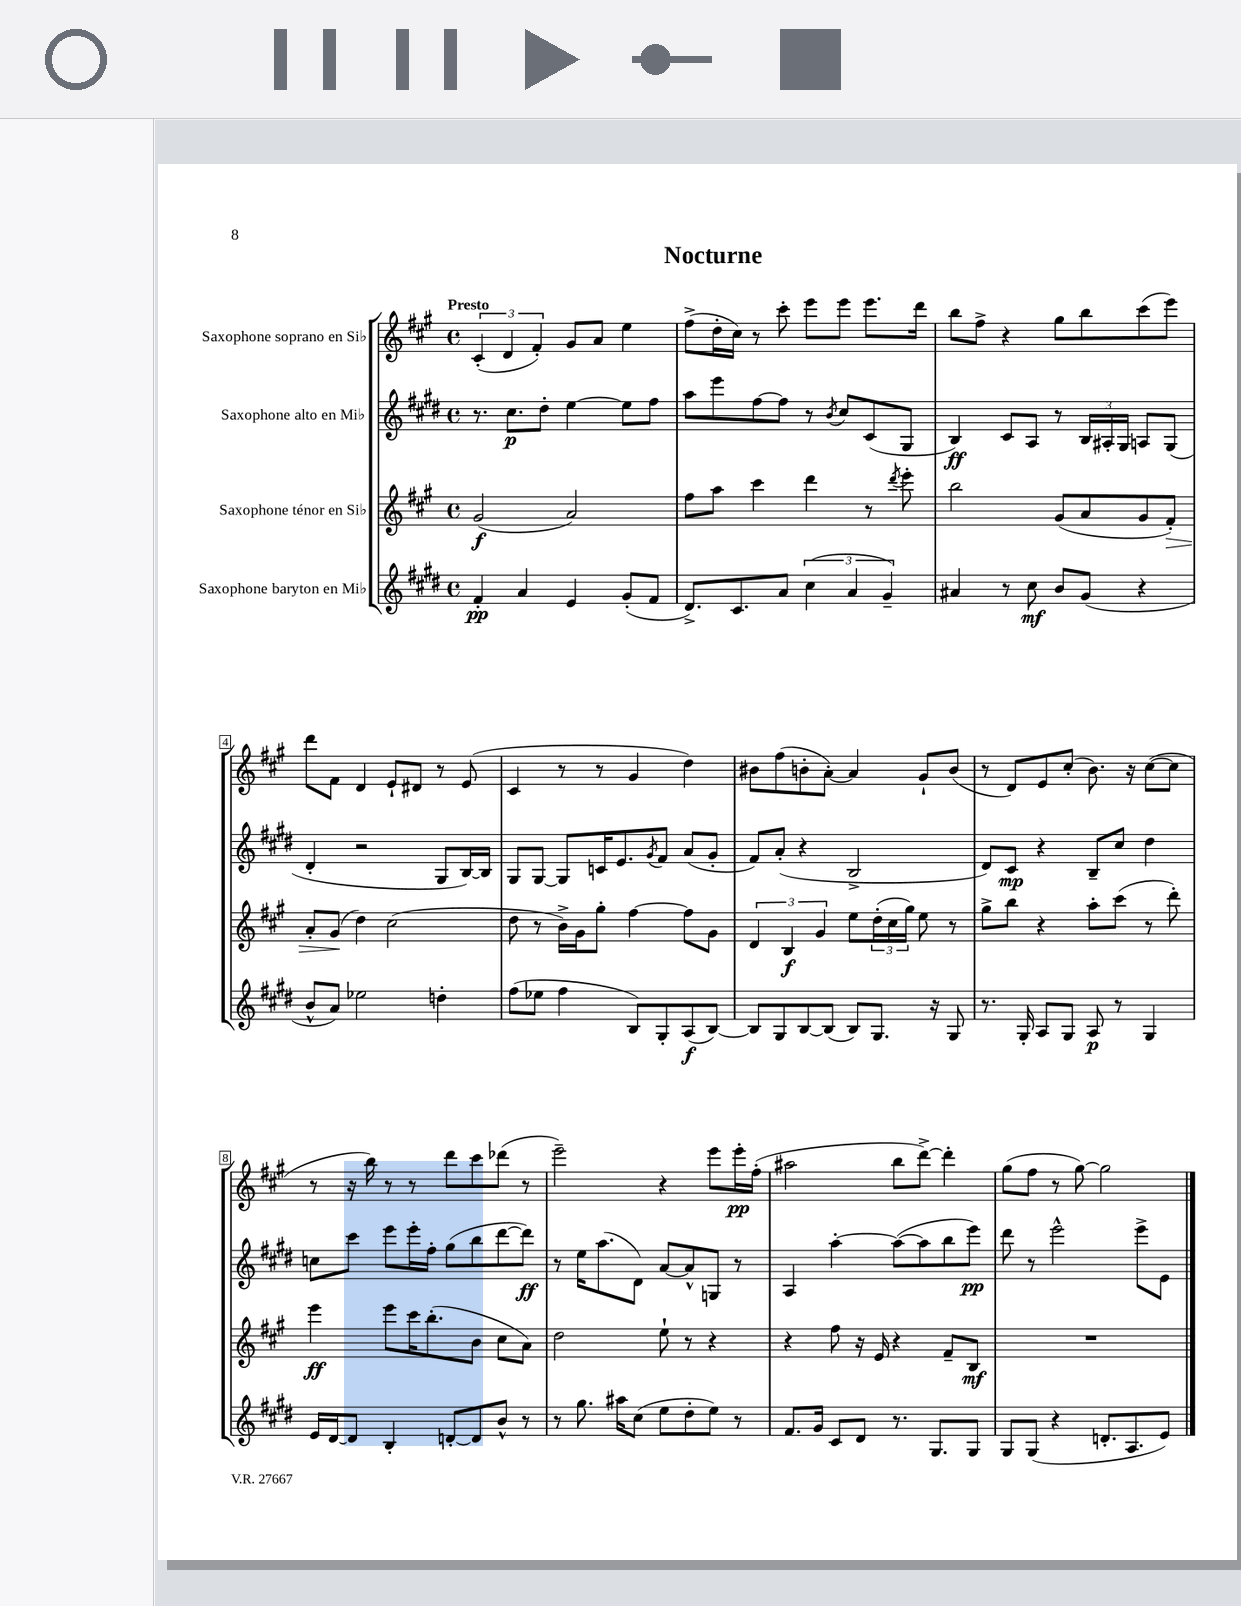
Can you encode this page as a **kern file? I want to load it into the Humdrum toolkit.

**kern	**kern	**kern	**kern
*staff4	*staff3	*staff2	*staff1
*clefG2	*clefG2	*clefG2	*clefG2
*k[f#c#g#d#]	*k[f#c#g#]	*k[f#c#g#d#]	*k[f#c#g#]
*M4/4	*M4/4	*M4/4	*M4/4
*met(c)	*met(c)	*met(c)	*met(c)
4f#'	(2g#	8.r	(6c#'
.	.	.	6d
.	.	8.cc#	.
4a	.	.	.
.	.	.	6f#')
.	.	8dd#'	.
4e	2a)	[4ee	8g#
.	.	.	8a
(8g#'	.	8ee]	4ee
8f#	.	8ff#	.
=	=	=	=
8.d#^)	8ff#	8aa	(8ff#^
.	8aa	8eee	16dd'
8.c#	.	.	16cc#)
.	4ccc#	[8ff#	8r
8a	.	8ff#]	8ccc#'
(6cc#	4ddd	8r	8eee
.	.	8qb	.
.	.	8cc#	8eee
6a	.	.	.
.	8r	(8c#	8.eee
6g#~)	.	.	.
.	8qddd	.	.
.	8eee'	8G#	.
.	.	.	16ddd
=	=	=	=
4a#	2bb	4B)	8bb
.	.	.	8ff#^
8r	.	8c#	4r
8cc#	.	8A	.
8b	(8g#	8r	8gg#
(8g#	8a	24B	8bb
.	.	24A#'	.
.	.	24G#	.
4r	8g#	8A	(8ccc#
.	8f#')	(8G#	8eee)
=	=	=	=
8b^^	8a'	4d#'	8ddd
8a)	(8g#	.	8f#
2ee-	4dd)	2r	4d
.	(2cc#	.	8e`
.	.	.	8d#
4dd'	.	8G#	8r
.	.	[16B)	(8e
.	.	16B]	.
=	=	=	=
(8ff#	8dd	8G#	4c#
8ee-	8r	[8G#	.
4ff#	16b^)	8G#]	8r
.	16g#	.	.
.	8gg#'	16c	8r
.	.	8.e	.
8B)	[4ff#	.	4g#
.	.	8qg#	.
8G#'	.	8f#	.
(8A	8ff#]	(8a	4dd)
[8B)	8g#	8g#'	.
=	=	=	=
8B]	6d	8f#)	8b#
8G#	.	(8a'	(8ff#
.	6B	.	.
[8B	.	4r	8b'
.	6g#	.	.
(8B]	.	.	[8a')
8B)	8ee	2B^	4a]
8.G#	(24dd'	.	.
.	24cc#	.	.
.	24gg#)	.	.
.	8ee	.	8g#`
16r	.	.	.
8G#	8r	.	(8b
=	=	=	=
8.r	8gg#^	8d#)	8r
.	8bb	8c#	8d)
16G#'	.	.	.
8A	4r	4r	8e
8G#	.	.	(8cc#'
8A	8aa'	8B~	8.b)
8r	(8ccc#	8cc#	.
.	.	.	16r
4G#	8r	4dd#	([8cc#
.	8ddd')	.	8cc#]
=	=	=	=
16e	4eee	8cc	8r
[16d#	.	.	.
8d#]	.	8ccc#	16r
.	.	.	16bb)
4B'	8eee	8eee	8r
.	16ccc#	16eee'	8r
.	(8.bb'	16ff#'	.
[8d'	.	(8gg#	8ddd
8d]	8b	8bb	8ccc#
8b^^	8cc#	[8ddd#	(8ddd-
8r	8a)	8ddd#])	8r
=	=	=	=
8r	2dd	8r	2eee~)
8.gg#	.	16ee	.
.	.	(8.aa	.
16aa#	.	.	.
(8cc#	.	8d#)	.
8ee	8ee`	[8a	4r
8dd#'	8r	8a^^]	.
8ee)	4r	8G	8eee
8r	.	8r	16eee'
.	.	.	(16ff#'
=	=	=	=
8.f#	4r	4A	2aa#
16g#	.	.	.
8c#	8ff#	[4aa'	.
8d#	16r	.	.
.	16e	.	.
8.r	4r	(8aa_	8bb
.	.	8aa]	[8ddd^)
8.G#	.	.	.
.	8f#~	8bb	4ddd']
8G#	8B	8eee)	.
=	=	=	=
8G#	1r	8ddd#	(8gg#
(8G#	.	8r	8ff#
4r	.	2eee^^	8r
.	.	.	[8gg#)
8.d'	.	.	2gg#]
8.A	.	.	.
.	.	8eee^	.
8e)	.	8e	.
==	==	==	==
*-	*-	*-	*-
